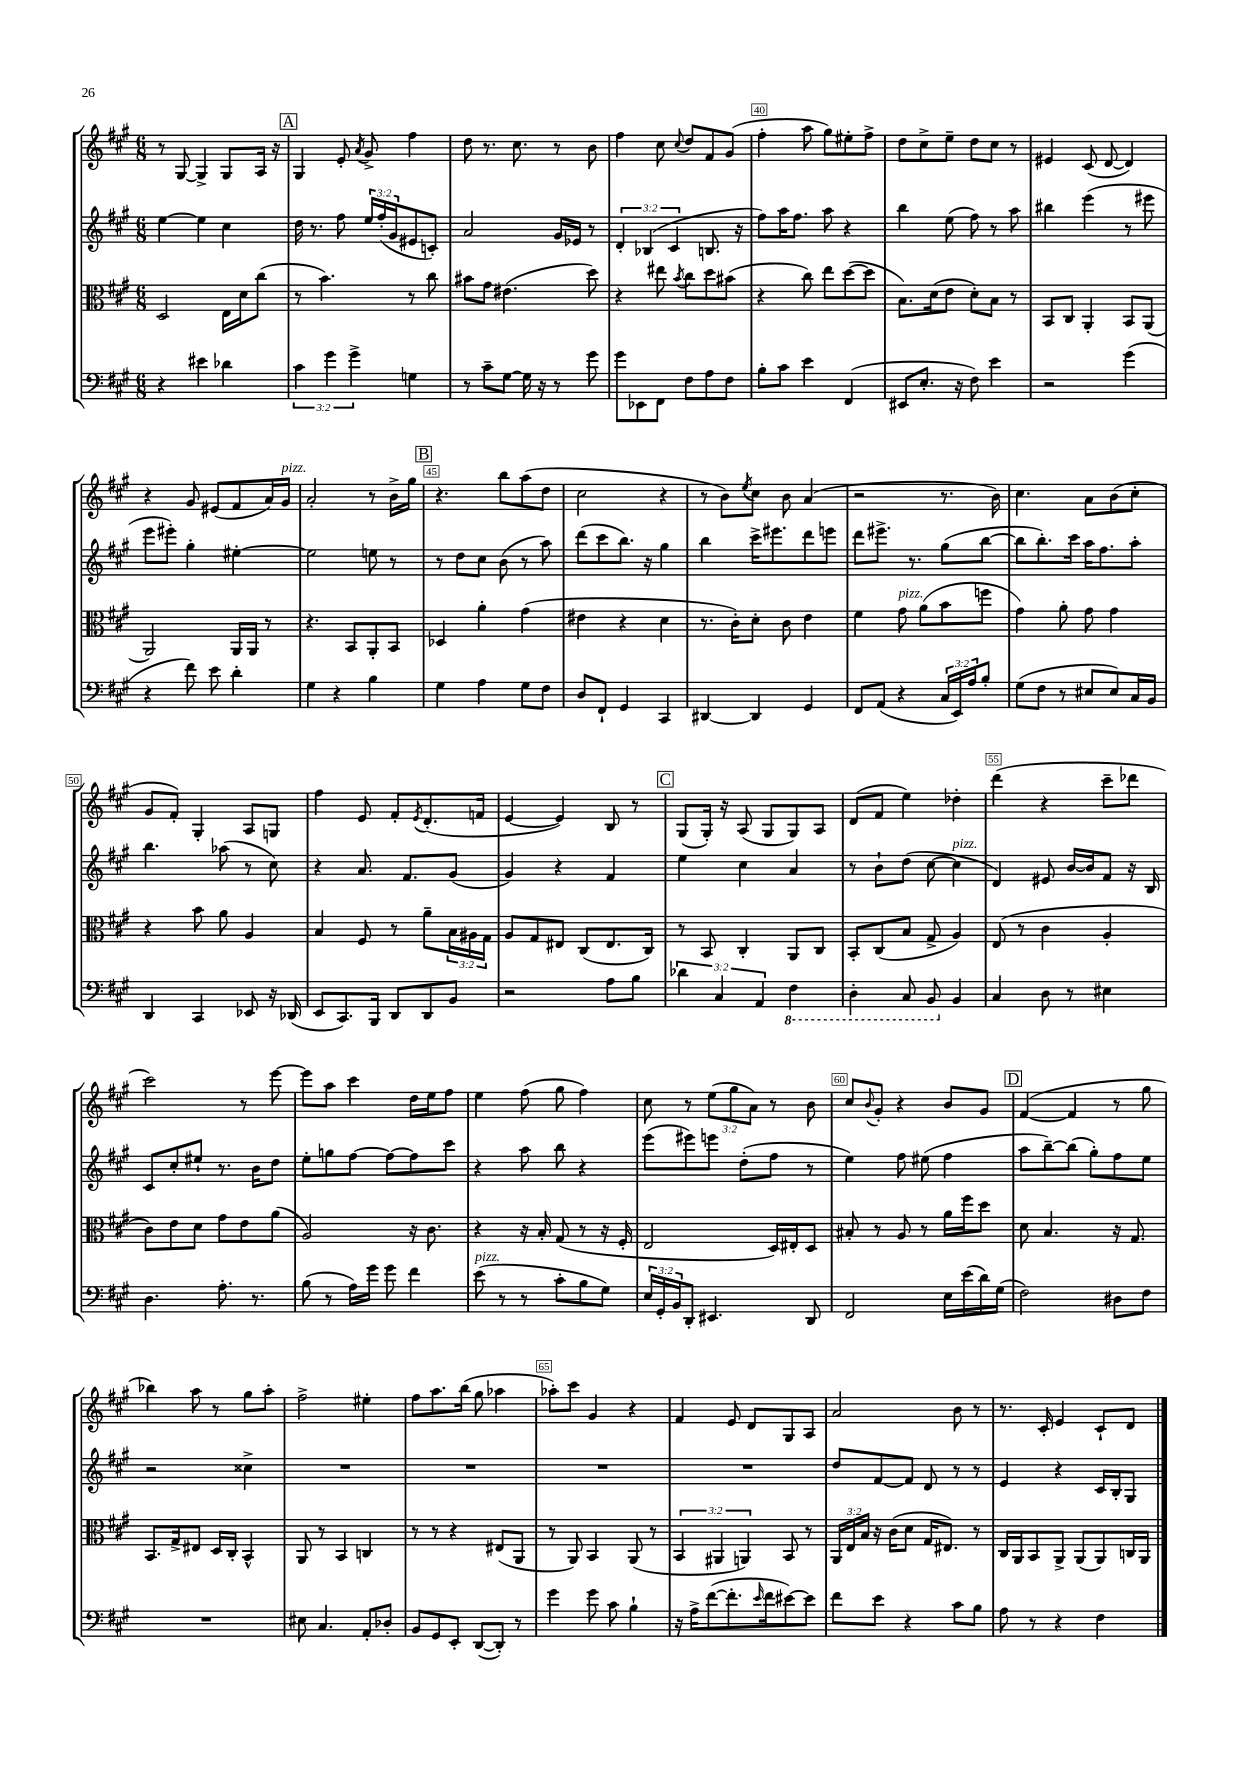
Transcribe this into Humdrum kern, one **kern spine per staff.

**kern	**kern	**kern	**kern
*staff4	*staff3	*staff2	*staff1
*clefF4	*clefC3	*clefG2	*clefG2
*k[f#c#g#]	*k[f#c#g#]	*k[f#c#g#]	*k[f#c#g#]
*M6/8	*M6/8	*M6/8	*M6/8
4r	2D	[4ee	8r
.	.	.	[8G#
4e#	.	4ee]	4G#^]
4d-	16E	4cc#	8G#
.	16d	.	.
.	(8cc#	.	16A
.	.	.	16r
=	=	=	=
6c#	8r	16dd	4G#
.	.	8.r	.
.	4.b)	.	.
6g#	.	.	.
.	.	8ff#	8e'
6g#^	.	.	.
.	.	.	8qa
.	.	24ee	8g#^
.	.	(24ff#'	.
.	.	24g#	.
4G	8r	8e#	4ff#
.	8cc#	8c')	.
=	=	=	=
8r	8b#	2a	8dd
8c#~	8g#	.	8.r
[8G#	(4.e#	.	.
.	.	.	8.cc#
16G#]	.	.	.
16r	.	.	.
8r	.	16g#	8r
.	.	16e-	.
8g#	8dd)	8r	8b
=	=	=	=
8g#	4r	6d'	4ff#
8EE-	.	.	.
.	.	(6B-	.
8FF#	8ee#	.	8cc#
.	.	6c#	.
.	8qb	.	8qqcc#
8F#	8cc#	.	8dd
8A	8dd	8.B	8f#
8F#	(8b#	.	(8g#
.	.	16r	.
=	=	=	=
8B'	4r	8ff#)	4ff#'
8c#	.	16aa	.
.	.	8.ff#	.
4e	8cc#)	.	8aa
.	8ee	8aa	8gg#)
(4FF#	([8dd	4r	8ee#'
.	8dd]	.	8ff#^
=	=	=	=
8EE#	8.B)	4bb	8dd
8.E'	.	.	8cc#^
.	(16d	.	.
.	8e	(8ee	8ee~
16r	.	.	.
8F#)	8d')	8ff#)	8dd
4e	8B	8r	8cc#
.	8r	8aa	8r
=	=	=	=
2r	8BB	4bb#	4e#
.	8C#	.	.
.	4AA'	(4eee	(8c#
.	.	.	[8d
(4g#	8BB	8r	4d])
.	(8AA	8eee#	.
=	=	=	=
4r	2AA)	8eee	4r
.	.	8eee#')	.
8f#)	.	4gg#'	8g#
8e	.	.	(8e#
4d'	16AA	[4ee#'	8f#
.	16AA	.	.
.	8r	.	16a)
.	.	.	16g#
=	=	=	=
4G#	4.r	2ee#]	2a'
4r	.	.	.
.	8BB	.	.
4B	8AA'	8ee	8r
.	8BB	8r	16b^
.	.	.	16gg#
=	=	=	=
4G#	4D-	8r	4.r
.	.	8dd	.
4A	4a'	8cc#	.
.	.	(8b	8bb
8G#	(4g#	8r	(8aa
8F#	.	8aa)	8dd
=	=	=	=
8D	4e#	(8ddd	2cc#
8FF#`	.	8ccc#	.
4GG#	4r	8.bb)	.
.	.	16r	.
4CC#	4d	4gg#	4r
=	=	=	=
[4DD#	8.r	4bb	8r
.	.	.	8b)
.	16c#')	.	.
.	.	.	8qee
4DD#]	8d'	16ccc#^	8cc#
.	.	8.eee#	.
.	8c#	.	8b
4GG#	4e	8ddd	(4a
.	.	8eee	.
=	=	=	=
8FF#	4f#	8ddd	2r
(8AA	.	8.eee#^	.
4r	8g#	.	.
.	.	8.r	.
.	(8a	.	.
24C#	8b	(8gg#	8.r
24EE)	.	.	.
24A	.	.	.
8B'	8ff	[8bb	.
.	.	.	16b)
=	=	=	=
(8G#	4g#)	8bb]	4.cc#
8F#	.	8.bb')	.
8r	8a'	.	.
.	.	16ccc#	.
8E#	8g#	16aa	8a
.	.	8.ff#	.
8E#)	4g#	.	(8b
16C#	.	8aa'	8cc#'
16BB	.	.	.
=	=	=	=
4DD	4r	4.bb	8g#
.	.	.	8f#')
4CC#	8b	.	4G#'
.	8a	(8aa-	.
8EE-	4A	8r	8A
16r	.	8cc#)	8G
(16DD-	.	.	.
=	=	=	=
8EE	4B	4r	4ff#
8.CC#)	.	.	.
.	8F#	8.a	8e
16BBB	.	.	.
8DD	8r	.	8f#'
.	.	8.f#	.
.	.	.	8qe
8DD	8a~	.	(8.d'
8BB	24B	(8g#	.
.	24A#	.	.
.	.	.	16f
.	24G#	.	.
=	=	=	=
2r	8A	4g#)	[4e
.	8G#	.	.
.	8E#	4r	4e])
.	(8C#	.	.
8A	8.E#	4f#	8B
8B	.	.	8r
.	16C#)	.	.
=	=	=	=
6d-	8r	4ee	(8G#
.	8BB	.	16G#')
6C#	.	.	.
.	.	.	16r
.	4C#'	4cc#	(8A
6AA	.	.	.
.	.	.	8G#
4FF#	8AA	4a	8G#)
.	8C#	.	8A
=	=	=	=
4DD'	8BB'	8r	(8d
.	(8C#	8b`	8f#
8CC#	8B	(8dd	4ee)
8BBB	8G#^	[8cc#	.
4BB	4A)	4cc#]	4dd-'
=	=	=	=
4C#	(8E	4d)	(4ddd
.	8r	.	.
8D	4c#	8e#	4r
8r	.	[16b	.
.	.	16b]	.
4E#	4A'	8f#	8ccc#~
.	.	16r	8ddd-
.	.	16B	.
=	=	=	=
4.D	8c#)	8c#	2ccc#)
.	8e	8cc#'	.
.	8d	8ee#`	.
8.A'	8g#	8.r	.
.	8e	.	8r
8.r	.	16b	.
.	(8a	8dd	[8eee
=	=	=	=
(8B	2A)	8ee'	8eee]
8r	.	8gg	8aa
16A)	.	[8ff#	4ccc#
16g#	.	.	.
8g#	.	8ff#_	.
4f#	16r	8ff#]	16dd
.	8.c#	.	16ee
.	.	8ccc#	8ff#
=	=	=	=
(8e	4r	4r	4ee
8r	.	.	.
8r	16r	8aa	(8ff#
.	16B'	.	.
8c#'	(8G#	8bb	8gg#
8B	8r	4r	4ff#)
8G#)	16r	.	.
.	16F#'	.	.
=	=	=	=
24E	2E	(8eee	8cc#
24GG#'	.	.	.
24BB	.	.	.
8DD'	.	8eee#)	8r
4.EE#	.	8eee	(12ee
.	.	.	12gg#
.	.	(8dd'	.
.	.	.	12a)
.	16D)	8ff#	8r
.	16E#'	.	.
8DD	8D	8r	8b
=	=	=	=
2FF#	8B#'	4ee)	8cc#
.	.	.	8qqb
.	8r	.	8g#'
.	8A	8ff#	4r
.	8r	(8ee#	.
16E	16a	4ff#	8b
(16e	16ff#	.	.
16d)	8dd	.	8g#
(16G#	.	.	.
=	=	=	=
2F#)	8d	8aa	([4f#
.	4.B	[8bb~)	.
.	.	(8bb]	4f#]
.	.	8gg#')	.
8D#	16r	8ff#	8r
.	8.G#	.	.
8F#	.	8ee	8gg#
=	=	=	=
2.r	8.BB	2r	4bb-)
.	16G#^	.	.
.	8E#	.	8aa
.	16D	.	8r
.	16C#'	.	.
.	4BB^^	4cc##^	8gg#
.	.	.	8aa'
=	=	=	=
8E#	8AA	2.r	2ff#^
4.C#	8r	.	.
.	4BB	.	.
8AA'	4C	.	4ee#'
8D-'	.	.	.
=	=	=	=
8BB	8r	2.r	8ff#
8GG#	8r	.	8.aa
8EE'	4r	.	.
.	.	.	(16bb
([8DD	.	.	8gg#
8DD'])	(8E#	.	4aa-
8r	8AA	.	.
=	=	=	=
4g#	8r	2.r	8aa-')
.	8AA)	.	8ccc#
8g#	4BB	.	4g#
8c#	.	.	.
4B`	(8AA	.	4r
.	8r	.	.
=	=	=	=
16r	6BB	2.r	4f#
16A^	.	.	.
([8f#	.	.	.
.	6AA#	.	.
8.f#']	.	.	8e
.	6AA)	.	.
.	.	.	8d
16qqe	.	.	.
16f#	.	.	.
[8e#)	8BB	.	8G#
8e#]	8r	.	8A
=	=	=	=
8f#	24AA	8dd	2a
.	24E	.	.
.	24B	.	.
8e	16r	[8f#	.
.	(16c#	.	.
4r	8d	8f#]	.
.	16G#	8d	.
.	8.E#)	.	.
8c#	.	8r	8b
8B	8r	8r	8r
=	=	=	=
8A	16C#	4e	8.r
.	16AA	.	.
8r	8BB	.	.
.	.	.	16c#'
4r	8AA^	4r	4e
.	(8AA	.	.
4F#	8AA)	16c#	8c#`
.	.	16B'	.
.	16C	8G#	8d
.	16AA	.	.
==	==	==	==
*-	*-	*-	*-
